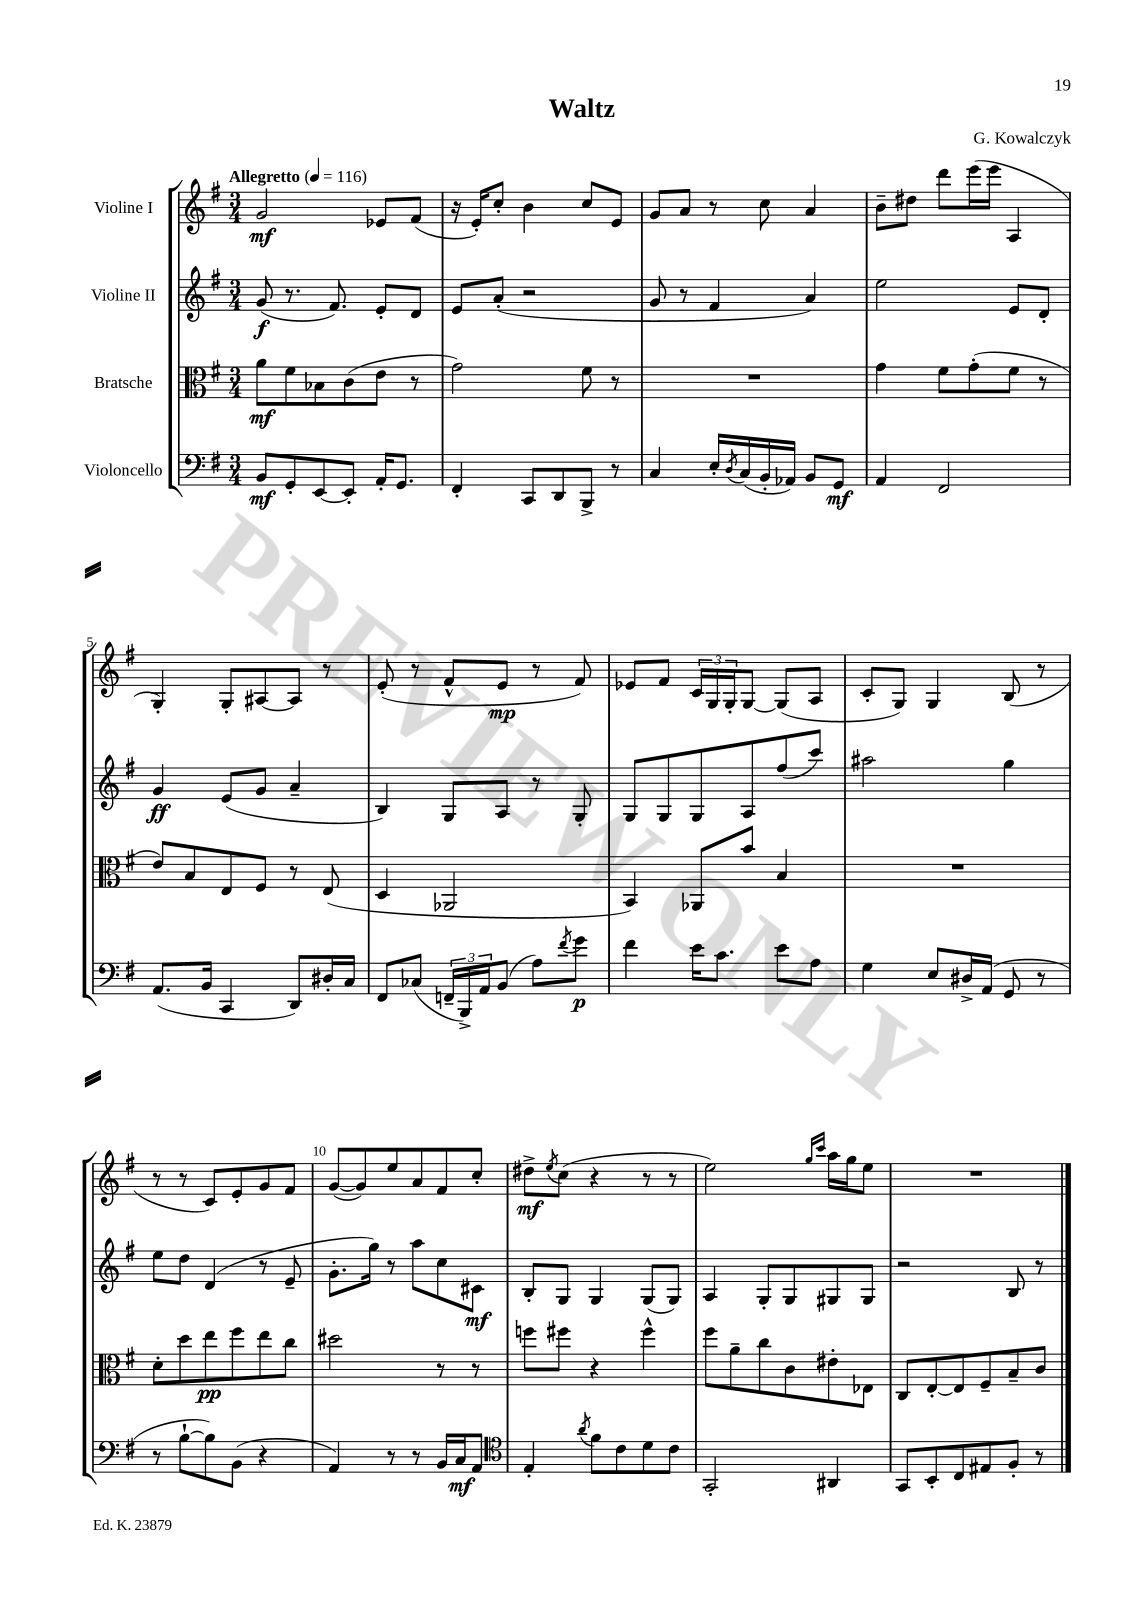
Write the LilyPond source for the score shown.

\header { title = "Waltz" composer = "G. Kowalczyk" }
<<
\new StaffGroup <<
\new Staff = "s0" \with { instrumentName = "Violine I" } {
    \clef treble \key g \major \numericTimeSignature \time 3/4 \tempo "Allegretto" 4 = 116
    g'2\mf ees'8 fis'8( |
    r16 e'16-.) c''8-. b'4 c''8 e'8 |
    g'8 a'8 r8 c''8 a'4 |
    b'8-- dis''8 d'''8 e'''16( e'''16 a4 |
    g4-.) g8-. ais8~ ais8 r8 |
    e'8-.( r8 fis'8-^ e'8\mp r8 fis'8) |
    ees'8 fis'8 \tuplet 3/2 { c'16 g16 g16-. } g8~ g8( a8 |
    c'8-. g8) g4 b8( r8 |
    r8 r8 c'8) e'8-. g'8 fis'8 |
    g'8~( g'8) e''8 a'8 fis'8 c''8-. |
    dis''8->\mf \acciaccatura { e''8 } c''8( r4 r8 r8 |
    e''2) \grace { g''16 c'''16 } a''16 g''16 e''8 |
    R2. \bar "|." |
}
\new Staff = "s1" \with { instrumentName = "Violine II" } {
    \clef treble \key g \major \numericTimeSignature \time 3/4
    g'8\f( r8. fis'8.) e'8-. d'8 |
    e'8 a'8-.( r2 |
    g'8 r8 fis'4 a'4) |
    e''2 e'8 d'8-. |
    g'4\ff e'8( g'8 a'4-- |
    b4) g8 a8 r8 g8-. |
    g8 g8 g8 a8 fis''8( c'''8) |
    ais''2 g''4 |
    e''8 d''8 d'4( r8 e'8-- |
    g'8.-. g''16) r8 a''8 c''8 cis'8\mf |
    b8-. g8 g4 g8( g8) |
    a4 g8-. g8 gis8 gis8 |
    r2 b8 r8 \bar "|." |
}
\new Staff = "s2" \with { instrumentName = "Bratsche" } {
    \clef alto \key g \major \numericTimeSignature \time 3/4
    a'8\mf fis'8 bes8 c'8( e'8 r8 |
    g'2) fis'8 r8 |
    R2. |
    g'4 fis'8 g'8-.( fis'8 r8 |
    e'8) b8 e8 fis8 r8 e8( |
    d4 aes,2 |
    b,4) aes,8 b'8 b4 |
    R2. |
    d'8-. d''8 e''8\pp fis''8 e''8 c''8 |
    dis''2 r8 r8 |
    f''8 fis''8 r4 fis''4-^ |
    fis''8 a'8-- c''8 c'8 eis'8-. ees8 |
    c8 e8~-. e8 fis8-- b8-- c'8 \bar "|." |
}
\new Staff = "s3" \with { instrumentName = "Violoncello" } {
    \clef bass \key g \major \numericTimeSignature \time 3/4
    b,8\mf g,8-. e,8~ e,8-. a,16-. g,8. |
    fis,4-. c,8 d,8 b,,8-> r8 |
    c4 e16-. \acciaccatura { d8 } c16( b,16-. aes,16) b,8 g,8\mf |
    a,4 fis,2 |
    a,8.( b,16 c,4 d,8) dis16-. c16 |
    fis,8 ces8( \tuplet 3/2 { f,16-- b,,16->) a,16 } b,8( a8) \acciaccatura { fis'8 } g'8\p |
    fis'4 e'16 c'8. e'8 a8 |
    g4 e8 dis16-> a,16( g,8 r8 |
    r8 b8~-! b8) b,8( r4 |
    a,4) r8 r8 b,16 c16\mf a,8 |
    \clef tenor e4-. \acciaccatura { a'8 } fis'8 c'8 d'8 c'8 |
    g,2-. ais,4 |
    g,8 b,8-. c8 eis8 fis8-. r8 \bar "|." |
}
>>
>>
\layout { \context { \Score \override BarNumber.break-visibility = ##(#f #t #t) barNumberVisibility = #(every-nth-bar-number-visible 5) } }
